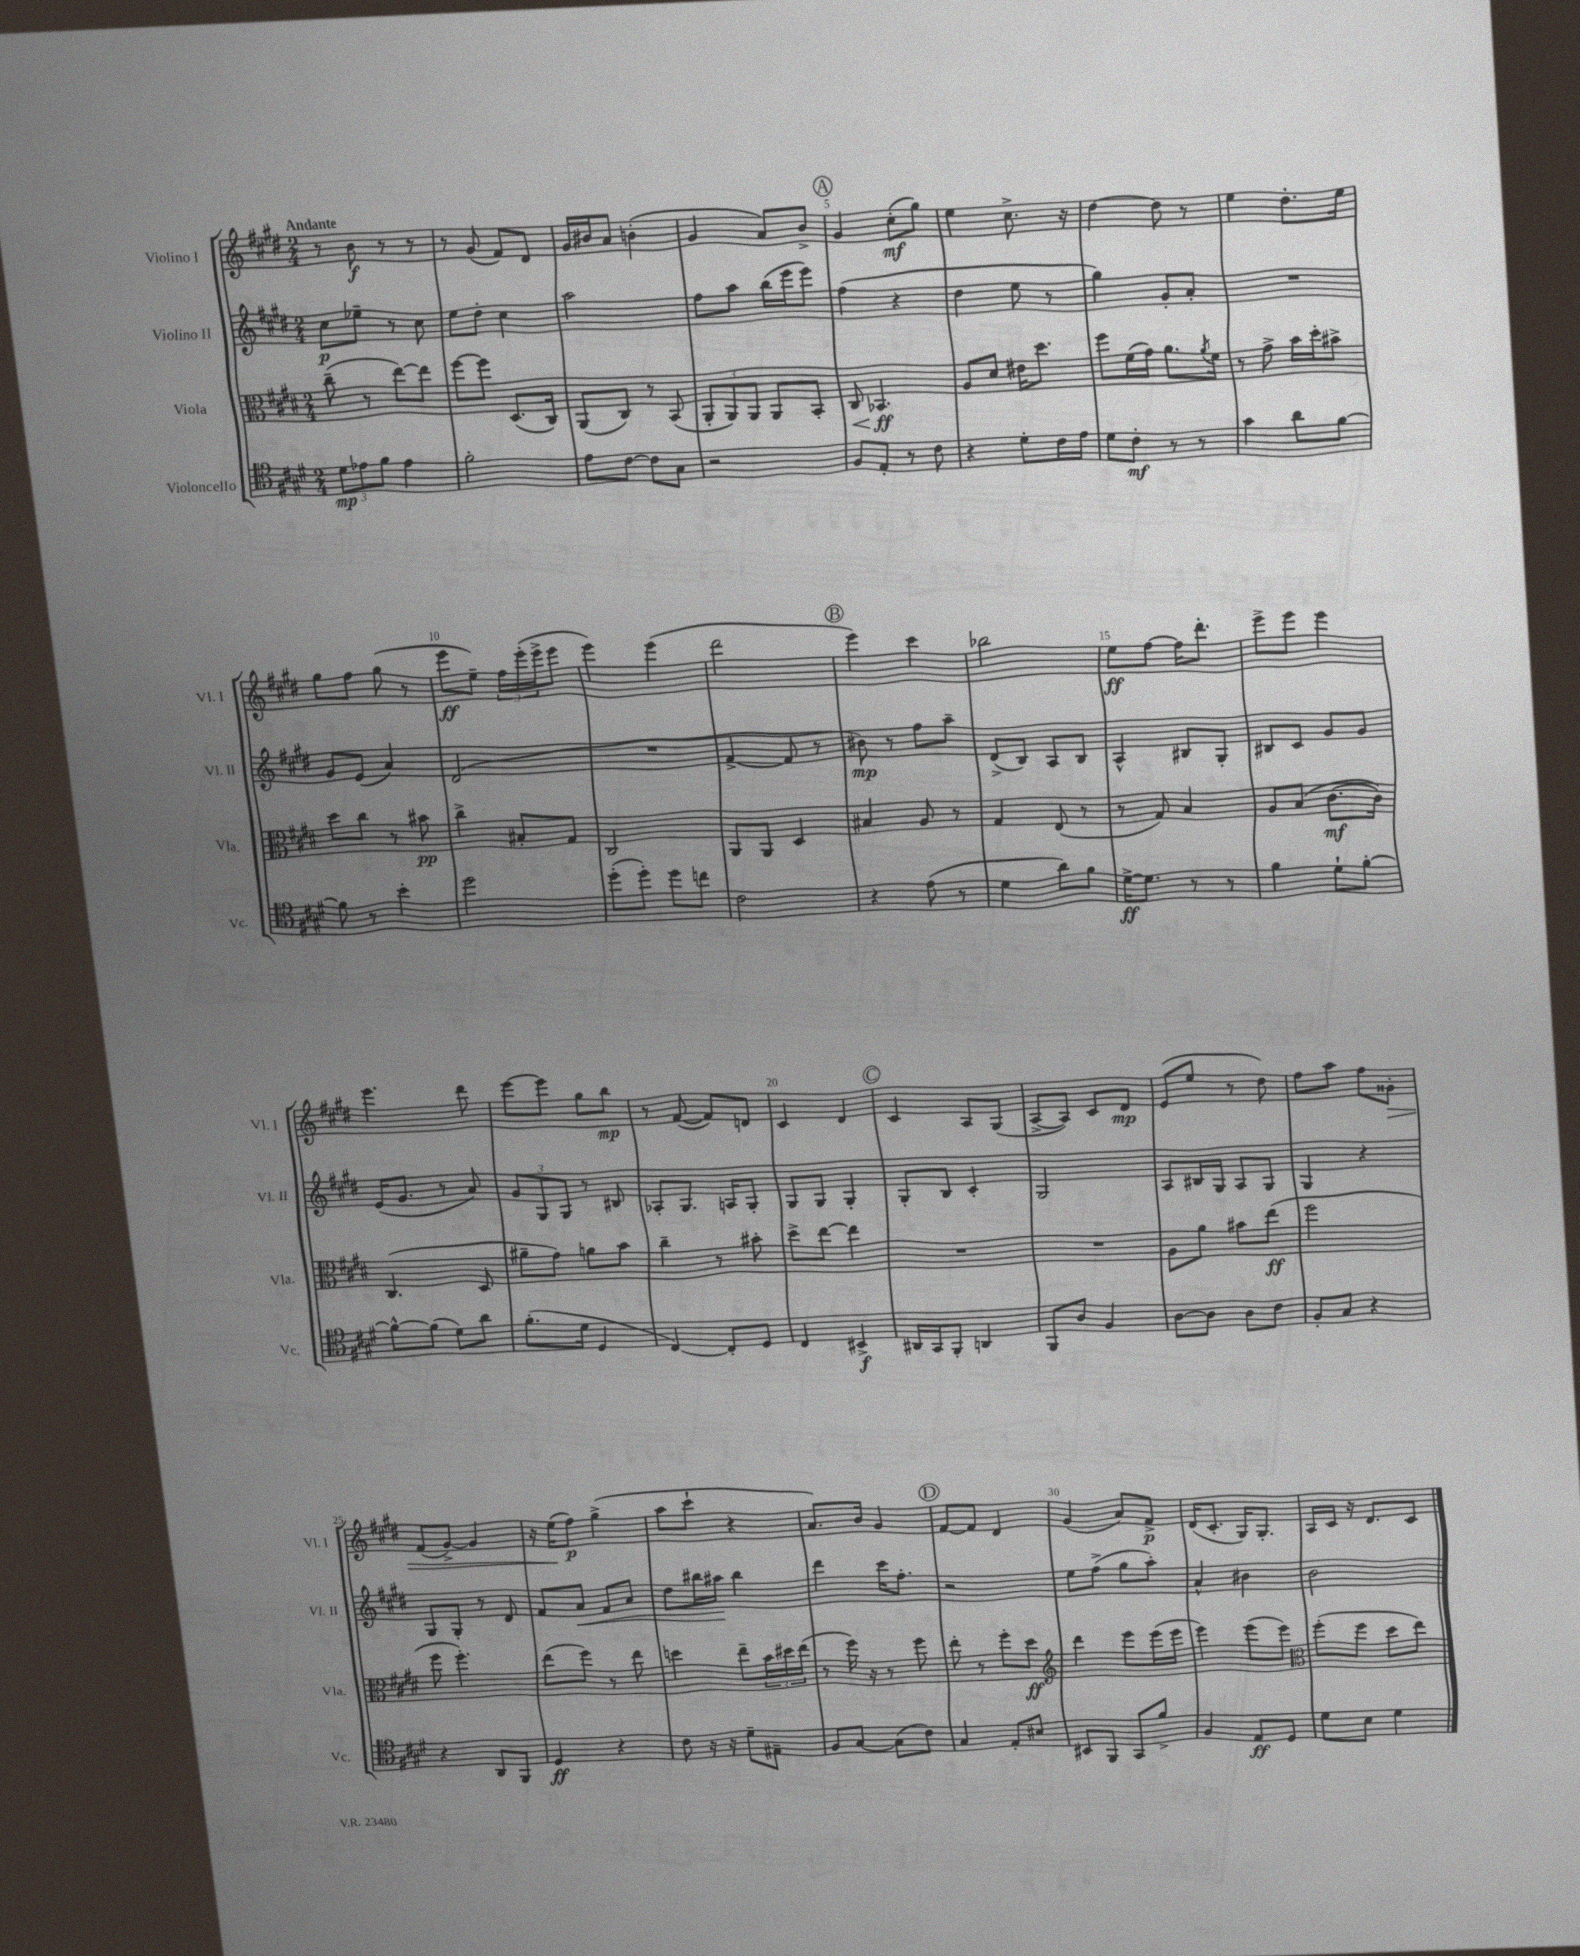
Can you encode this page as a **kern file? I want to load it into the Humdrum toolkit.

**kern	**kern	**kern	**kern
*staff4	*staff3	*staff2	*staff1
*clefC4	*clefC3	*clefG2	*clefG2
*k[f#c#g#d#]	*k[f#c#g#d#]	*k[f#c#g#d#]	*k[f#c#g#d#]
*M2/4	*M2/4	*M2/4	*M2/4
12d#	(8cc#~	8cc#	8r
12e-	.	.	.
.	8r	8ee-~	8b
12f#	.	.	.
4e-	[8ee)	8r	8r
.	8ee]	8cc#	8r
=	=	=	=
2f#'	[8ff#	8ee	8r
.	8ff#]	8dd#'	(8g#
.	(8.D#	4cc#	8f#)
.	.	.	8d#
.	16C#)	.	.
=	=	=	=
8e	(8AA	2aa	16g#
.	.	.	16b#
[8c#	8C#)	.	8a
8c#]	8r	.	(4b'
8G#	(8BB	.	.
=	=	=	=
2r	12AA'	8ff#	4g#
.	12AA)	.	.
.	.	8aa	.
.	12AA	.	.
.	8AA	(16bb	8a)
.	.	16eee	.
.	8BB'	8eee)	8b^
=	=	=	=
8F#	8C#	(4ff#	4g#
8E'	4.BB-	.	.
8r	.	4r	(8cc#'
8c#	.	.	8gg#)
=	=	=	=
4r	8A	4dd#	4ee
.	8d#	.	.
8d#'	16e#	8ee	8.cc#^
.	8.dd#	.	.
16c#	.	8r	.
16e	.	.	16r
=	=	=	=
8d#	8ff#	4gg#)	[4dd#
8c#'	(16f#	.	.
.	16g#)	.	.
8r	8.a	8g#'	8dd#]
8r	.	8a'	8r
.	8qa	.	.
.	16f#	.	.
=	=	=	=
4g#	8r	2r	4ee
.	8g#^	.	.
8a	16b	.	8.dd#'
.	16dd#'	.	.
[8f#	8b#^	.	.
.	.	.	16ee
=	=	=	=
8f#]	8dd#	8g#	8gg#
8r	8cc#	(8e	8ff#
4b'	8r	4a)	(8gg#
.	8b#	.	8r
=	=	=	=
2dd#	4cc#^	(2d#	8eee
.	.	.	8ee~)
.	8B#'	.	24ff#
.	.	.	(24eee'
.	.	.	24eee^
.	8G#	.	8eee
=	=	=	=
(8dd#'	2C#	2r	4eee)
8dd#')	.	.	.
8dd#	.	.	(4eee
8cc	.	.	.
=	=	=	=
2c#	8AA	[4f#^	2ddd#
.	8AA	.	.
.	4D#	8f#]	.
.	.	8r	.
=	=	=	=
4r	4B#	8b#)	4eee)
.	.	8r	.
(8e	8A	8ff#	4ccc#
8r	8r	8aa~	.
=	=	=	=
4d#	4G#	(8d#^	2bb-
.	.	8B)	.
8a)	(8E	8A	.
8f#	8r	8B	.
=	=	=	=
[16d#^	8r	4A^^	8ee
8.d#]	.	.	.
.	8G#)	.	[8ff#
8r	4B	8B#	16ff#]
.	.	.	8.ddd#'
8r	.	8G#'	.
=	=	=	=
4f#	8A	8B#	8eee^
.	(8B	8c#	8eee
8d#`	[8.c#	8g#	4eee
[8f#'	.	8g#	.
.	16c#])	.	.
=	=	=	=
8f#^^_	(4.C#	(16e	4.eee
.	.	8.g#	.
(8f#]	.	.	.
8d#)	.	8r	.
8a	8D#	8a)	8ddd#
=	=	=	=
(8.f#'	8a#~	12g#	[8eee
.	.	12G#	.
.	8g#)	.	8eee]
.	.	12G#	.
16d#	.	.	.
4D#	8a	8r	8gg#
.	8b	8B#	8bb
=	=	=	=
[4C#)	4cc#~	8A-'	8r
.	.	8.G#	([8f#
8C#']	8r	.	8f#])
.	.	16A	.
8D#	8b#'	8G#'	8d
=	=	=	=
4C#	8dd#^	8G#	4c#
.	[8ee	8G#	.
4BB#^	4ee]	4G#'	4d#
=	=	=	=
16AA#	2r	8G#'	4c#
16GG#	.	.	.
8FF#'	.	8B	.
4AA	.	4c#'	8A
.	.	.	(8G#
=	=	=	=
8FF#	2r	2G#	[8A^
8A	.	.	8A])
4F#	.	.	8c#
.	.	.	8d#
=	=	=	=
[8A	8A	8A	(8e
8A]	8a	16B#	8ee
.	.	16G#	.
8A	8b#	8A	8r
8c#	(8ee	8G#	8dd#)
=	=	=	=
8F#'	2ff#	4G#	8ff#
8G#	.	.	8aa
4r	.	4r	8ff#
.	.	.	8g##'
=	=	=	=
4r	8ff#	8G#	(8f#
.	4.ff#')	8G#'	[8g#^)
8AA	.	8r	4g#]
8FF#	.	8d#	.
=	=	=	=
4D#	(8ee	8f#	16r
.	.	.	(16ee
.	8ff#)	8a	8ff#)
4r	8r	8f#	(4gg#^
.	8ee	8a	.
=	=	=	=
8c#	4dd	8dd#	8aa
16r	.	16bb#	8ccc#`
16r	.	16aa#	.
8d#~	8ee~	4bb#	4r
8E#~	24b	.	.
.	24dd#	.	.
.	(24ee	.	.
=	=	=	=
8F#	8r	4ddd#	8.a)
[8G#	16ff#)	.	.
.	16r	.	16b
(8G#]	8r	16ccc#	4g#
.	.	8.ff#'	.
8c#)	8ff#	.	.
=	=	=	=
4G#	8ee'	2r	[8f#
.	8r	.	8f#]
8E'	8ff#'	.	4d#
8B#	8dd#	.	.
=	=	=	=
*	*clefG2	*	*
8BB#	4ddd#	8ee	(4g#
8FF#	.	(8ff#^	.
8GG#	8eee	8gg#	8a)
8f#^	(16eee	8aa')	8f#^
.	16eee	.	.
=	=	=	=
4F#	4eee)	4a^^	(16d#
.	.	.	8.c#'
8E	(8eee	4b#	16G#)
.	.	.	8.G#'
8D#	8eee)	.	.
=	=	=	=
*	*clefC3	*	*
8d#	(8ff#'	2b	16A
.	.	.	16c#
8B	8ff#	.	16r
.	.	.	8.d#
4d#	8dd#	.	.
.	8ee)	.	8c#
==	==	==	==
*-	*-	*-	*-
